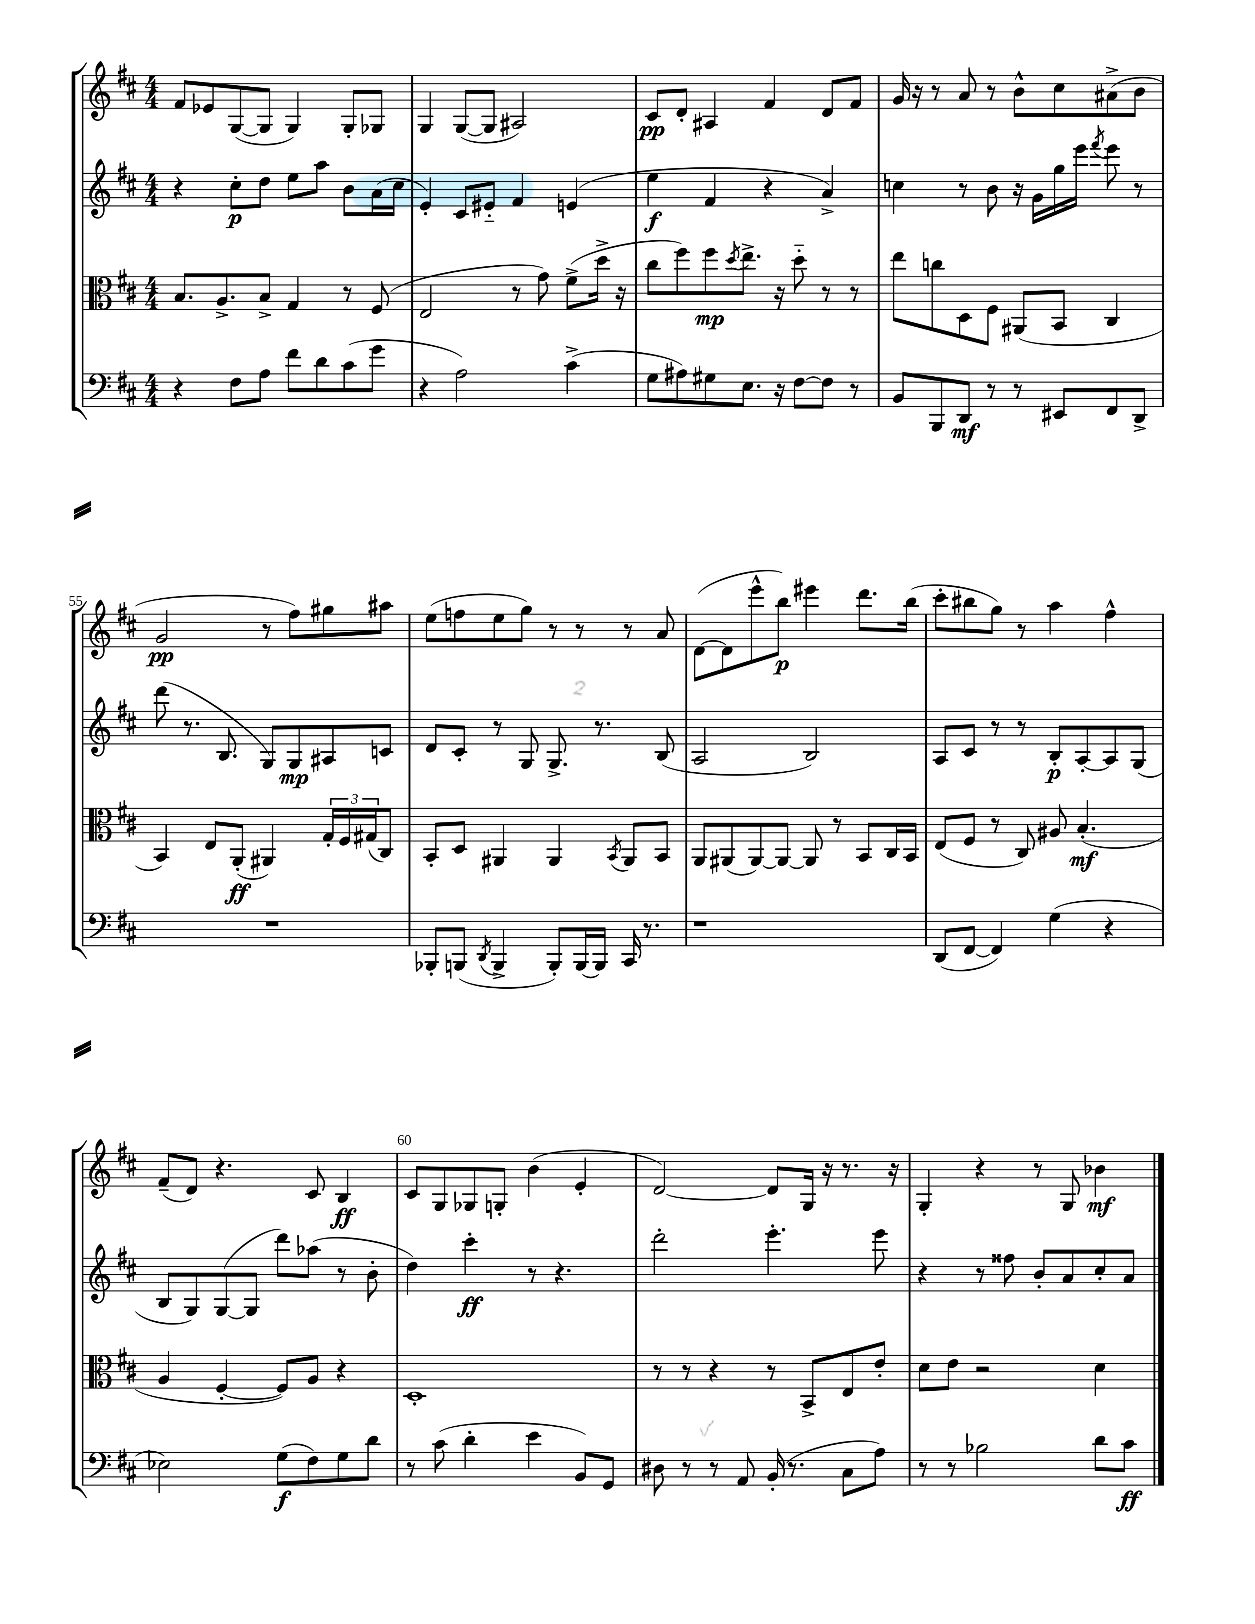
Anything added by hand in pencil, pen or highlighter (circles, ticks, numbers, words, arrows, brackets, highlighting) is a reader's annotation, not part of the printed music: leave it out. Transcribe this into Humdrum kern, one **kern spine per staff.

**kern	**kern	**kern	**kern
*staff4	*staff3	*staff2	*staff1
*clefF4	*clefC3	*clefG2	*clefG2
*k[f#c#]	*k[f#c#]	*k[f#c#]	*k[f#c#]
*M4/4	*M4/4	*M4/4	*M4/4
4r	8.B/L	4r	8f#/L
.	.	.	8e-/
.	8.A^/	.	.
8F#\L	.	8cc#'\L	([8G/
8A\J	8B^/J	8dd\J	8G/]J
8f#\L	4G/	8ee\L	4G/)
8d\	.	8aa\J	.
(8c#\	8r	8b\L	8G'/L
8g\J	(8F#/	(16a\L	8G-/J
.	.	16cc#\JJ	.
=	=	=	=
4r	2E/	4e'/)	4G/
2A\)	.	8c#/L	([8G/L
.	.	8e#'~/J	8G/]J
.	8r	4f#/	2A#/)
.	8g\)	.	.
(4c#^\	(8f#^\L	(4e/	.
.	16dd^\Jk	.	.
.	16r	.	.
=	=	=	=
8G\L	8cc#\L	4ee\	8c#/L
8A#\)	8ff#\)	.	8d'/J
8G#\	8ff#\	4f#/	4A#/
.	8qdd/	.	.
8.E\J	8.ee^\J	.	.
.	.	4r	4f#/
16r	16r	.	.
[8F#\L	8dd'~\	.	.
8F#\]J	8r	4a^/)	8d/L
8r	8r	.	8f#/J
=	=	=	=
8BB/L	8ee\L	4cc\	16g/
.	.	.	16r
8BBB/	8cc\	.	8r
8DD/J	8D\	8r	8a/
8r	8F#\J	8b\	8r
8r	(8AA#/L	16r	8b^^\L
.	.	16g\LL	.
8EE#/L	8BB/J	16gg\	8cc#\
.	.	16eee\JJ	.
.	.	8qfff#/	.
8FF#/	4C#/	8eee\	(8a#^\
8DD^/J	.	8r	8b\J
=	=	=	=
1r	4BB/)	(8ddd\	2g/
.	.	8.r	.
.	8E/L	.	.
.	.	8.B/	.
.	(8AA'/J	.	.
.	4AA#/)	8G/L)	8r
.	.	8G/	8ff#\L)
.	24G'/LL	8A#/	8gg#\
.	24F#/	.	.
.	(24G#/J	.	.
.	8C#/J)	8c/J	8aa#\J
=	=	=	=
8BBB-'/L	8BB'/L	8d/L	(8ee\L
(8BBB/J	8D/J	8c#'/J	8ff\
8qDD/	.	.	.
4BBB^/	4AA#/	8r	8ee\
.	.	8G/	8gg\J)
8BBB'/L)	4AA#/	8.G^/	8r
[16BBB/L	.	.	8r
16BBB/]JJ	.	8.r	.
.	8qBB/	.	.
16CC#/	8AA#/L	.	8r
8.r	.	.	.
.	8BB/J	(8B/	8a/
=	=	=	=
1r	8AA/L	2A/	([8d\L
.	(8AA#/	.	8d\]
.	[8AA#/)	.	8eee^^\
.	8AA#/_J	.	8bb\J)
.	8AA#/]	2B/)	4eee#\
.	8r	.	.
.	8BB/L	.	8.ddd\L
.	16C#/L	.	.
.	16BB/JJ	.	(16bb\Jk
=	=	=	=
(8DD/L	(8E/L	8A/L	8ccc#'\L
[8FF#/J	8F#/J	8c#/J	8bb#\
4FF#/])	8r	8r	8gg\J)
.	8C#/)	8r	8r
(4G\	8A#/	8B'/L	4aa\
.	(4.B'/	[8A'/	.
4r	.	8A/]	4ff#^^\
.	.	(8G/J	.
=	=	=	=
2E-\)	4A/	8B/L	(8f#~/L
.	.	8G/)	8d/J)
.	[4F#'/	([8G/	4.r
.	.	8G/]J	.
(8G\L	8F#/]L)	8ddd\L)	.
8F#\)	8A/J	(8aa-\J	8c#/
8G\	4r	8r	4B/
8d\J	.	8b'\	.
=	=	=	=
8r	1D'	4dd\)	8c#/L
(8c#\	.	.	8G/
4d'\	.	4ccc#'\	8G-/
.	.	.	8G'/J
4e\	.	8r	(4b\
.	.	4.r	.
8BB/L)	.	.	4e'/
8GG/J	.	.	.
=	=	=	=
8D#\	8r	2ddd'\	[2d/)
8r	8r	.	.
8r	4r	.	.
8AA/	.	.	.
(16BB'/	8r	4.eee'\	8d/]L
8.r	.	.	.
.	8BB^/L	.	16G/Jk
.	.	.	16r
8C#\L	8E/	.	8.r
8A\J)	8e'/J	8eee\	.
.	.	.	16r
=	=	=	=
8r	8d\L	4r	4G'/
8r	8e\J	.	.
2B-\	2r	8r	4r
.	.	8ff##\	.
.	.	8b'/L	8r
.	.	8a/	8G/
8d\L	4d\	8cc#'/	4b-\
8c#\J	.	8a/J	.
==	==	==	==
*-	*-	*-	*-
